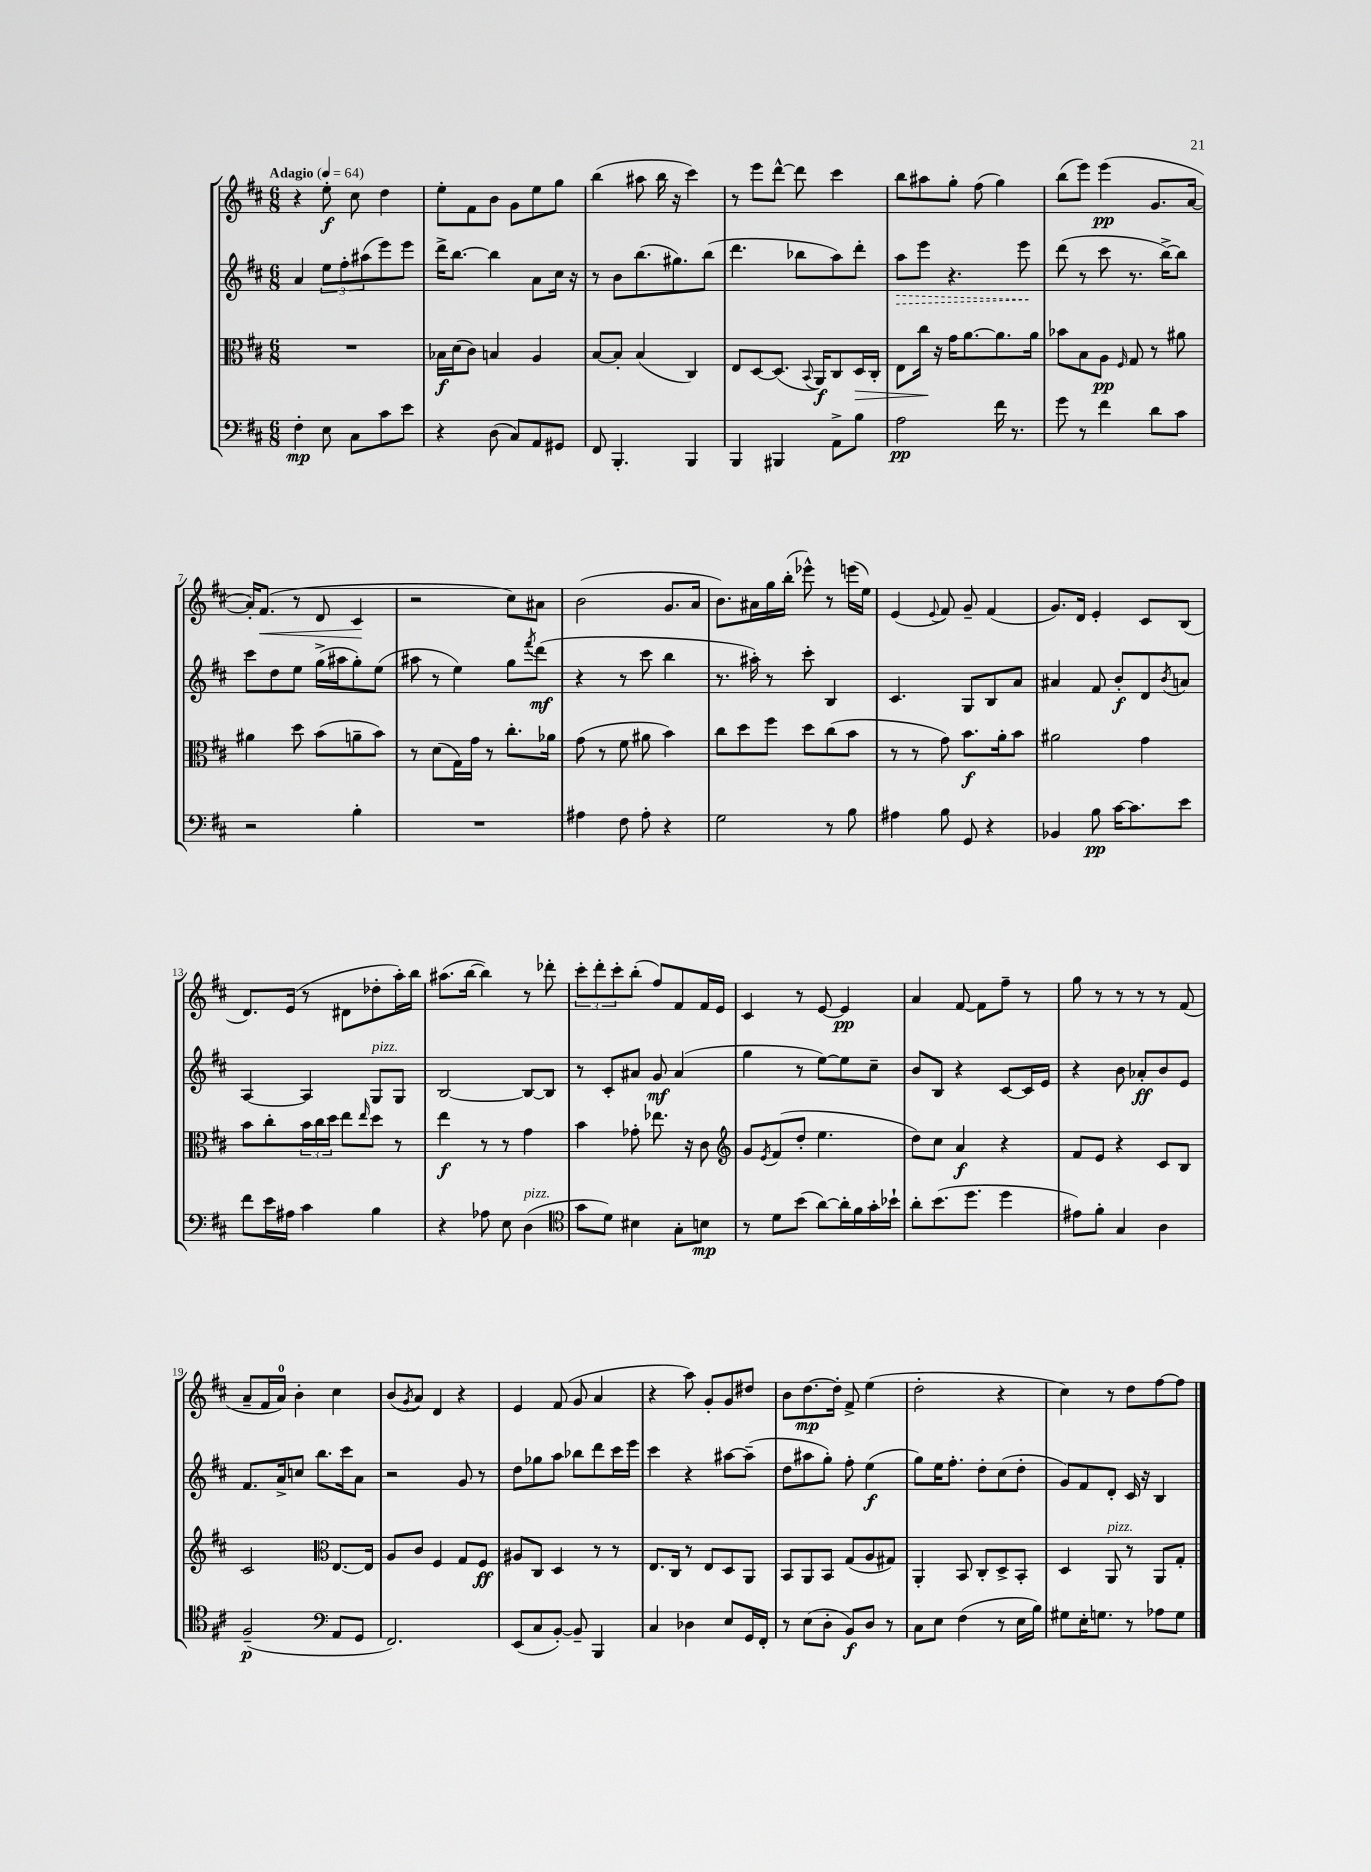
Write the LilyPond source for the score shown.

<<
\new StaffGroup <<
\new Staff = "s0" {
    \clef treble \key d \major \numericTimeSignature \time 6/8 \tempo "Adagio" 4 = 64
    r4 e''8-.\f cis''8 d''4 |
    e''8-. fis'8 b'8 g'8 e''8 g''8 |
    b''4( ais''8 b''16 r16 cis'''4) |
    r8 e'''8 d'''8~-^ d'''8 cis'''4 |
    b''8 ais''8 g''8-. fis''8( g''4) |
    b''8( e'''8) e'''4\pp( g'8. a'16~ |
    a'16-.) fis'8.\<( r8 d'8 cis'4\! |
    r2 cis''8) ais'8 |
    b'2( g'8. a'16 |
    b'8.) ais'16 g''16 b''16-.( ees'''8-^) r8 e'''16( e''16) |
    e'4( \appoggiatura { e'8 } fis'8) g'8-- fis'4( |
    g'8.) d'16 e'4-. cis'8 b8( |
    d'8.) e'16( r8 dis'8 des''8-. a''16-.) b''16 |
    ais''8.( b''16~ b''4) r8 des'''8-. |
    \tuplet 3/2 { cis'''8-. d'''8-. cis'''8-. } b''8-.( fis''8) fis'8 fis'16 e'16 |
    cis'4 r8 e'8~ e'4\pp |
    a'4 fis'8~ fis'8 fis''8-- r8 |
    g''8 r8 r8 r8 r8 fis'8( |
    a'8-- fis'16 a'16-0) b'4-. cis''4 |
    b'8( \acciaccatura { g'8 } a'8) d'4 r4 |
    e'4 fis'8( g'8 a'4 |
    r4 a''8) g'8-. g'8 dis''8 |
    b'8 d''8.~\mp d''16-. fis'8-> e''4( |
    d''2-. r4 |
    cis''4) r8 d''8 fis''8~ fis''8 \bar "|." |
}
\new Staff = "s1" {
    \clef treble \key d \major \numericTimeSignature \time 6/8
    a'4 \tuplet 3/2 { e''8 fis''8-. ais''8( } e'''8) e'''8 |
    d'''16-> b''8.~ b''4 a'8 cis''16 r16 |
    r8 b'8 b''8.( gis''8.) b''8( |
    d'''4. bes''8 a''8) d'''8-. |
    \once \override Hairpin.style = #'dashed-line a''8\> e'''8 r4. e'''8\! |
    d'''8( r8 cis'''8 r8. b''16~->) b''8 |
    cis'''8 d''8 e''8 g''16->( ais''16 g''8-.) e''8( |
    ais''8 r8 e''4) g''8 \acciaccatura { fis'''8 } d'''8\mf( |
    r4 r8 cis'''8 b''4 |
    r8. ais''16-.) r8 cis'''8-. b4 |
    cis'4. g8 b8 a'8 |
    ais'4 fis'8 b'8-.\f d'8 \acciaccatura { b'8 } a'8 |
    a4~ a4 g8^\markup { \italic "pizz." } g8 |
    b2~ b8~ b8 |
    r8 cis'8-. ais'8 g'8\mf ais'4( |
    g''4 r8 e''8~) e''8 cis''8-- |
    b'8 b8 r4 cis'8~ cis'16 e'16 |
    r4 b'8 aes'8-.\ff b'8 e'8 |
    fis'8. a'16-> c''8 b''8. cis'''16 a'8 |
    r2 g'8 r8 |
    d''8 ges''8 a''8 bes''8 d'''8 cis'''16 e'''16 |
    cis'''4 r4 ais''8~ ais''8--( |
    d''8 ais''8 g''8-.) fis''8-. e''4\f( |
    g''8) e''16 fis''8.-. d''8-. cis''8( d''8-. |
    g'8) fis'8 d'8-. cis'16 r16 b4 \bar "|." |
}
\new Staff = "s2" {
    \clef alto \key d \major \numericTimeSignature \time 6/8
    R2. |
    bes16\f d'16( cis'8) b4 a4 |
    b8~ b8-. b4( cis4) |
    e8 d8~ d8.( \appoggiatura { b,8 } a,16\f) cis8 d16\> cis16-. |
    e8 cis''16\! r16 g'16 a'8.~ a'8. a'16 |
    bes'8 b8 a8\pp \grace { fis16 } g8 r8 ais'8 |
    ais'4 d''8 b'8( a'8-- b'8) |
    r8 d'8( g16) g'16 r8 cis''8.-. aes'16 |
    g'8( r8 fis'8 ais'8 b'4) |
    cis''8 d''8 fis''8 d''8 cis''8( b'8 |
    r8 r8 g'8) b'8.\f a'16-. b'8 |
    ais'2 g'4 |
    b'8 cis''8-. \tuplet 3/2 { b'16 cis''16 d''16 } e''8 \grace { e''16 } d''8 r8 |
    e''4\f r8 r8 g'4 |
    b'4 ges'8-. ees''8. r16 cis'8 |
    \clef treble g'8 \acciaccatura { e'8 } fis'8( d''8-. e''4. |
    d''8) cis''8 a'4\f r4 |
    fis'8 e'8 r4 cis'8 b8 |
    cis'2 \clef alto e8.~ e16 |
    a8 cis'8 fis4 g8 fis8\ff |
    ais8 cis8 d4 r8 r8 |
    e8. cis16 r8 e8 d8 a,8 |
    b,8 a,8 b,8 g8( a8 gis8) |
    a,4-. b,8 cis8-. d8-> b,8-. |
    d4 a,8^\markup { \italic "pizz." } r8 a,8 g8-. \bar "|." |
}
\new Staff = "s3" {
    \clef bass \key d \major \numericTimeSignature \time 6/8
    fis4-.\mp e8 cis8 cis'8 e'8 |
    r4 d8( cis8) a,8 gis,8 |
    fis,8 b,,4.-. b,,4 |
    b,,4 bis,,4 a,8-> b8 |
    a2\pp fis'16 r8. |
    g'8 r8 fis'4 d'8 cis'8 |
    r2 b4-. |
    R2. |
    ais4 fis8 ais8-. r4 |
    g2 r8 b8 |
    ais4 b8 g,8 r4 |
    bes,4 b8\pp cis'16~ cis'8. e'8 |
    fis'8 e'16 ais16 cis'4 b4 |
    r4 aes8 e8 d4^\markup { \italic "pizz." }( |
    \clef tenor g'8 d'8) bis4 g8-. b8\mp |
    r8 d'8 b'8( a'8~) a'16-. fis'16 g'16-. bes'16-! |
    a'8-. b'8.( d''8. d''4 |
    eis'8) fis'8-. g4 a4 |
    fis2--\p( \clef bass a,8 g,8 |
    fis,2.) |
    e,8( cis8 b,8~-.) b,8-- b,,4 |
    cis4 des4 e8 g,16 fis,16-. |
    r8 e8( d8-. b,8\f) d8 r8 |
    cis8 e8 fis4( r8 e16 b16) |
    gis8 e16-. g8. r8 aes8 g8 \bar "|." |
}
>>
>>
